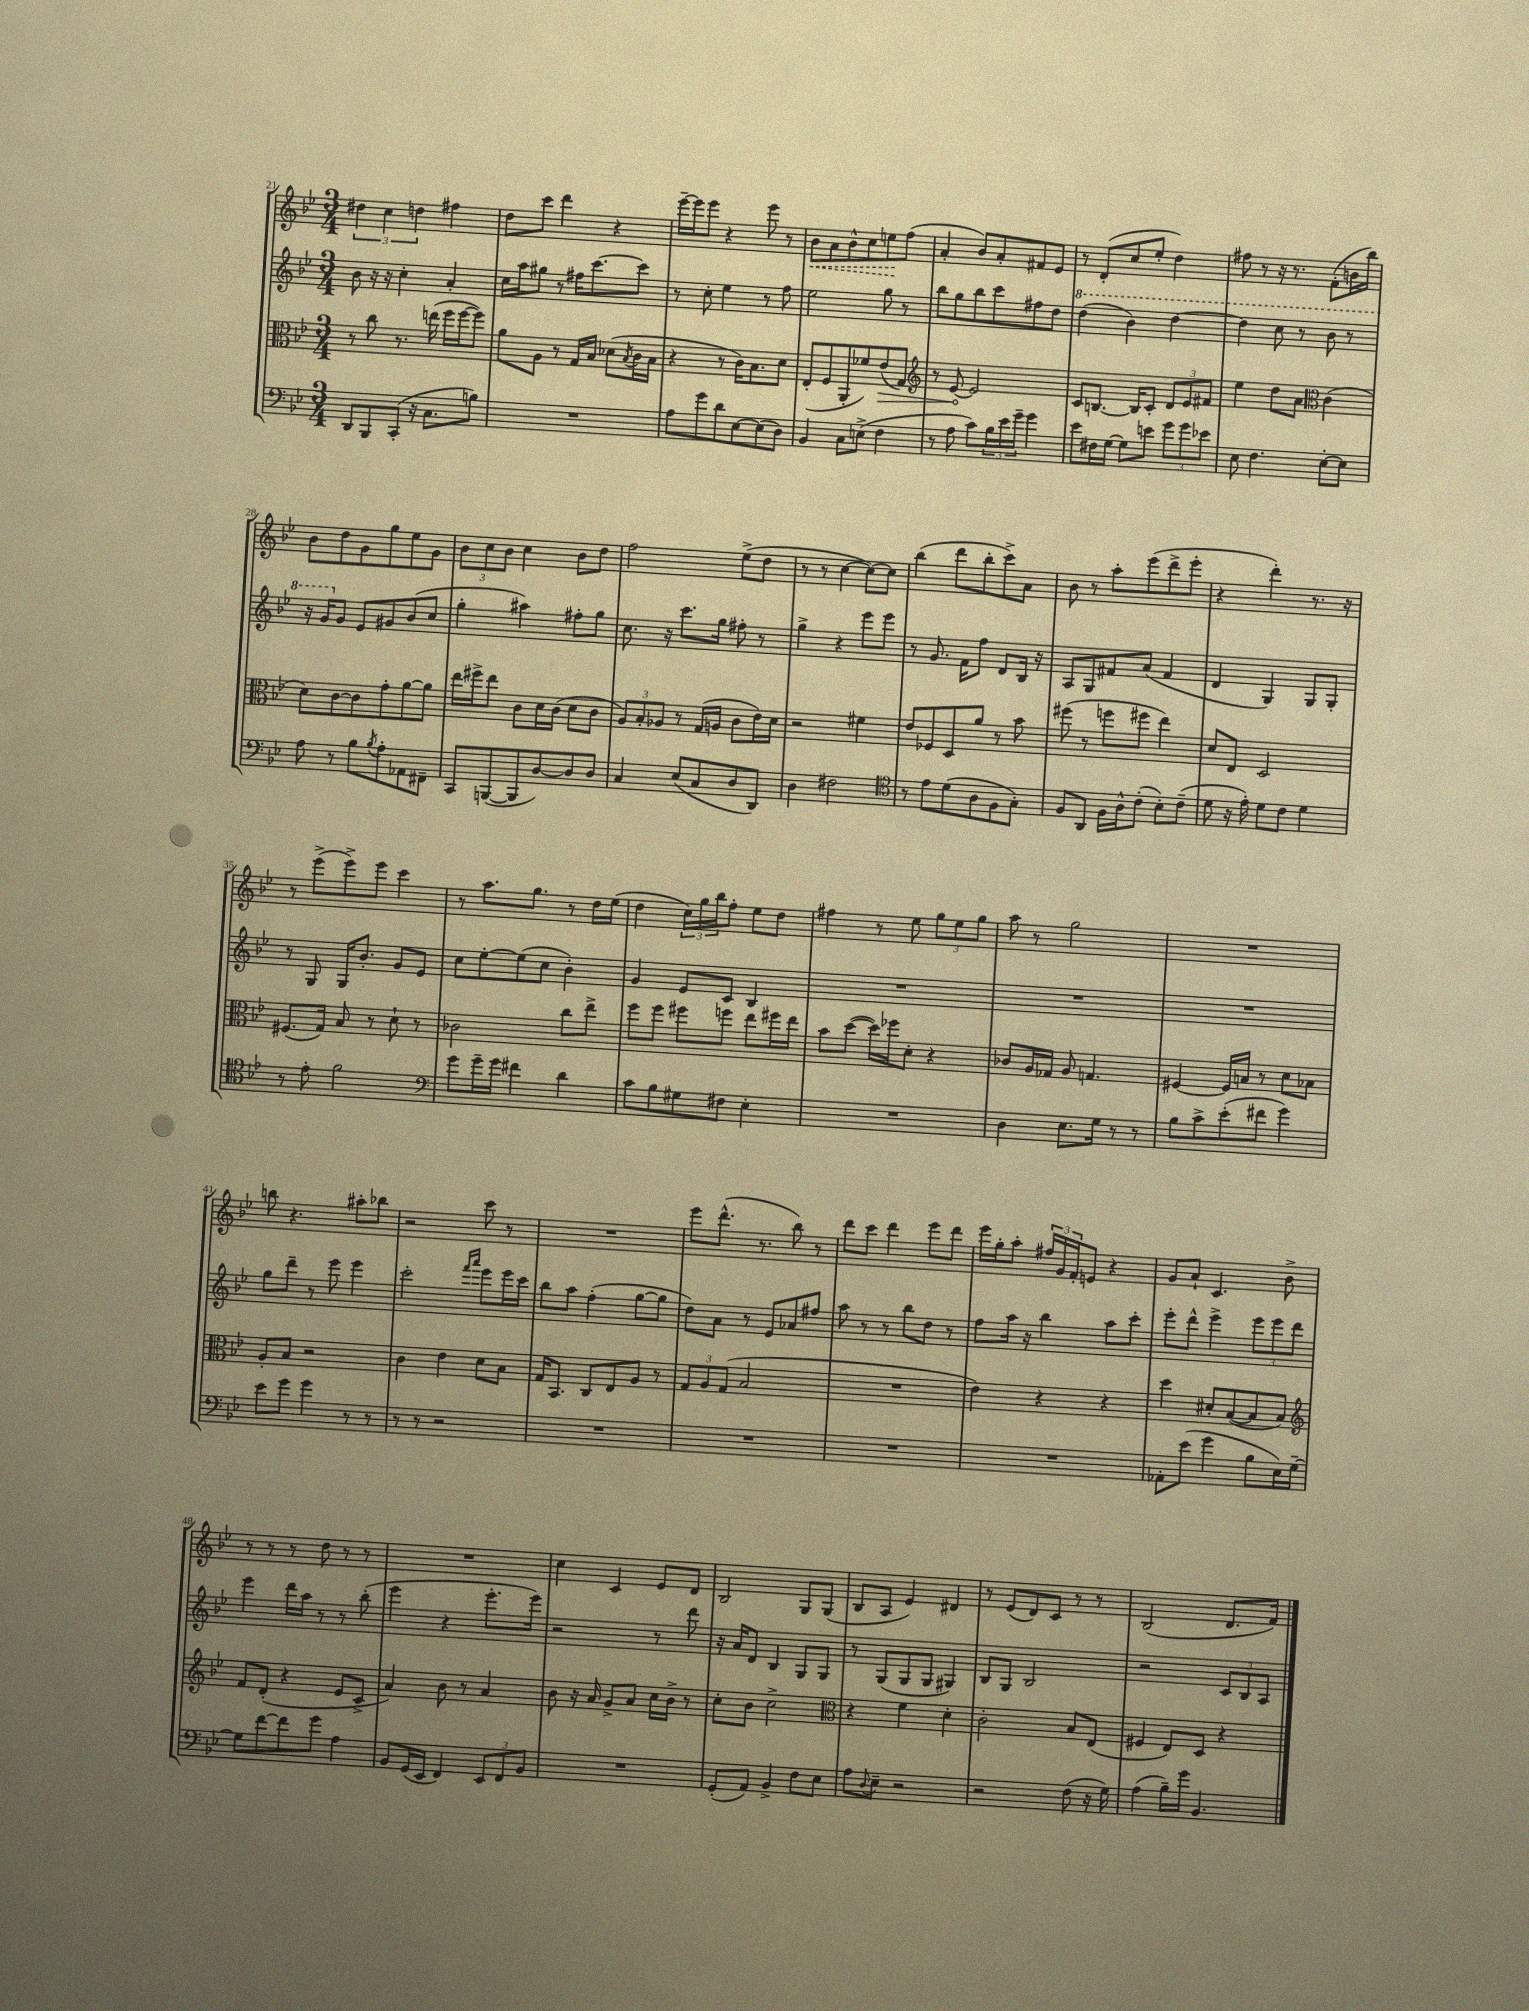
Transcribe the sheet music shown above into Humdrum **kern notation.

**kern	**kern	**dynam	**kern	**kern	**dynam
*part4	*part3	*part3	*part2	*part1	*part1
*staff4	*staff3	*staff3	*staff2	*staff1	*staff1
*clefF4	*clefC3	*	*clefG2	*clefG2	*
*k[b-e-]	*k[b-e-]	*	*k[b-e-]	*k[b-e-]	*
*M3/4	*M3/4	*	*M3/4	*M3/4	*
=21	=21	=21	=21	=21	=21
8DD/L	8r	.	8b-\	6dd#X\	.
8BBB-/	8cc\	.	16r	.	.
.	.	.	.	6cc\	.
.	.	.	16r	.	.
(8CC'/J	8.r	.	4cc'\	.	.
.	.	.	.	6ddn\	.
16r	.	.	.	.	.
8.C\L	(16een\	.	.	.	.
.	16ff\LL	.	4a'/	4ff#X\	.
.	[16ff\J	.	.	.	.
8Bn\J)	8ff\J])	.	.	.	.
=22	=22	=22	=22	=22	=22
2.r	8a\L	.	16cc\LL	8dd\L	.
.	.	.	16aa\J	.	.
.	8A\J	.	8gg#X\J	8ccc\J	.
.	8r	.	8r	4ddd\	.
.	16G/LL	.	16ff#X\KL	.	.
.	16B-/JJ	.	[8.ccc\	.	.
.	(8d-X\L	.	.	4r	.
.	8qB-/	.	.	.	.
.	16c\L	.	8ccc\J]	.	.
.	16B-\JJ	.	.	.	.
=23	=23	=23	=23	=23	=23
8A\L	4r	.	8r	[16eee-~\LL	.
.	.	.	.	16eee-\J]	.
8g\	.	.	8cc'\	8eee-\J	.
8d\	8r	.	4ee-\	4r	.
[8E-\	16c\KL)	.	.	.	.
.	8.B-\	.	.	.	.
(8E-\]	.	.	8r	8eee-\	.
8D\J)	8d\J	.	8ff\	8r	.
=24	=24	=24	=24	=24	=24
!	!	!	!	!	!LO:HP:b
4BB-/	(8E-'/L	.	2ee-\	8b-\L	<
.	8F/	.	.	8a\	.
8C\L	8AA'/	.	.	8b-^^\	.
(8En^\J	8f-X/)	.	.	8cc\	.
!	!	!LO:HP:b	!	!	!
4F\	(8e-/	>	8gg\	8een\	.
.	8G/J)	.	8r	(8ff\J	[
=25	=25	=25	=25	=25	=25
*	*clefG2	*	*	*	*
8r	8r	.	8bb-\L	4a'/	.
8A\	[8e-/	.	8gg\	.	.
8c\L)	2e-/]	]	8bb-\	8b-/L)	.
24B-\L	.	.	8ccc\	8a'/	.
24e-\	.	.	.	.	.
24g~\JJ	.	.	.	.	.
4g\	.	.	8ff#X\	8f#X/	.
.	.	.	8dd\J	8e-/J	.
=26	=26	=26	=26	=26	=26
*	*	*	*8va	*	*
8e-\L	8c/L	.	(4ddd\	8r	.
16F#X\L	[8.Bn/J	.	.	(8d'/L	.
[16G\JJ	.	.	.	.	.
8G\L]	.	.	4bb-\)	8cc/	.
.	16B/KL]	.	.	.	.
8en\J	8c'/J	.	.	8ee-'/J	.
12g\L	12d/L	.	[4ddd\	4dd\)	.
12g\	12e-/	.	.	.	.
12e-X\J	12f#X/J	.	.	.	.
=27	=27	=27	=27	=27	=27
8E-\	4ee-\	.	4ddd\]	8ff#X\	.
4.F\	.	.	.	8r	.
.	8dd\L	.	8ccc\	16r	.
.	.	.	.	8.r	.
.	8a\J	.	8r	.	.
*	*clefC3	*	*	*	*
[8E-'\L	(4c\	.	8bb-\	(8f'\L	.
8E-\J]	.	.	8r	16bn\L	.
.	.	.	.	16bb-\JJ)	.
!!LO:LB:g=z
=28	=28	=28	=28	=28	=28
8A\	8d\L)	.	16r	8b-\L	.
.	.	.	16gg/KL	.	.
*	*	*	*X8va	*	*
8r	[8c\	.	8g/J	8dd\	.
8B-\L	8c\]	.	8e-/L	8g\	.
8qB-/	.	.	.	.	.
8A'\	8g'\	.	8g#X/	8gg\	.
8AA-X\	[8a\	.	(8b-/	8ee-\	.
8FF#X~\J	8a\J]	.	8cc/J	8g\J	.
=29	=29	=29	=29	=29	=29
8CC/L	16ee-\LL	.	4gg'\	12b-\L	.
.	16ff#X^\J	.	.	.	.
.	.	.	.	12cc\	.
([8BBBn/	8ee-\J	.	.	.	.
.	.	.	.	12b-\J	.
8BBB/]	8c\L	.	4aa#X\)	4cc\	.
[8D/)	16d\L	.	.	.	.
.	(16c\JJ	.	.	.	.
8D/]	8d\L	.	8ff#X'\L	8b-\L	.
8D/J	8c\J	.	8gg\J	8dd\J	.
=30	=30	=30	=30	=30	=30
4C/	12A/L)	.	8.cc\	2ff\	.
.	12B-'/	.	.	.	.
.	12A-X/J	.	.	.	.
.	.	.	16r	.	.
(8E-/L	8r	.	8.ccc\L	.	.
8C/	(16G/LL	.	.	.	.
.	16An/JJ	.	16gg\Jk	.	.
8D/	8c\L	.	8ff#X'\	(8ee-^\L	.
8DD/J)	16e-\L)	.	8r	8dd\J	.
.	16d\JJ	.	.	.	.
=31	=31	=31	=31	=31	=31
4D\	2r	.	4gg^\	8r	.
.	.	.	.	8r	.
2F#X\	.	.	4r	[4cc\	.
.	4f#X\	.	8eee-\L	8cc\L_)	.
.	.	.	8eee-\J	8cc\J]	.
=32	=32	=32	=32	=32	=32
*clefC4	*	*	*	*	*
8r	8e-/L	.	8r	(4bb-\	.
8e-\L	8F-X/	.	8.g/	.	.
(8d\	8D/	.	.	8ddd\L	.
.	.	.	16f\KL	.	.
8A\	8a/J	.	8ff\J	8bb-'\	.
8F\	8r	.	8d/L	8ccc^\)	.
8G'\J)	8b-\	.	16B-/Jk	8a\J	.
.	.	.	16r	.	.
=33	=33	=33	=33	=33	=33
8F/L	(8ff#X\	.	8A/L	8b-\	.
8AA/J	8r	.	8G/	8r	.
16F\LL	8ffn\L	.	8f#X/	8aa'\L	.
16A^^\J	.	.	.	.	.
(8c'\J	8ff#X\J	.	(8a/J	(8eee-\	.
8B-'\L)	4ee-\)	.	4f#/	8ddd^\	.
(8c~\J	.	.	.	8eee-'\J	.
=34	=34	=34	=34	=34	=34
8d\	8d/L	.	4d/	4r	.
16r	8E-/J	.	.	.	.
16e-'\)	.	.	.	.	.
8d\L	2D/	.	4G/)	4ddd'\)	.
8c\J	.	.	.	.	.
4d\	.	.	8G/L	8.r	.
.	.	.	8G'/J	.	.
.	.	.	.	16r	.
!!LO:LB:g=z
=35	=35	=35	=35	=35	=35
8r	(8.F#X/L	.	8r	8r	.
8e-'\	.	.	8G/	(8eee-^\L	.
.	16G/Jk)	.	.	.	.
2f\	8B-/	.	16G/KL	8eee-^\)	.
.	.	.	8.b-'/J	.	.
.	8r	.	.	8eee-\J	.
.	8d`\	.	8g/L	4ccc\	.
.	8r	.	8e-/J	.	.
=36	=36	=36	=36	=36	=36
*clefF4	*	*	*	*	*
8g\L	2c-X\	.	8cc\L	8r	.
16g~\L	.	.	[8ee-'\	8.aa\L	.
16g\JJ	.	.	.	.	.
4f#X\	.	.	(8ee-\]	.	.
.	.	.	.	8.gg\J	.
.	.	.	8cc\J	.	.
4d\	8cc\L	.	4b-'\)	8r	.
.	8ee-^\J	.	.	16dd\LL	.
.	.	.	.	(16ee-\JJ	.
=37	=37	=37	=37	=37	=37
8c\L	8ff\L	.	4g/	4dd\	.
8B-\	8ff\J	.	.	.	.
8G#X\	8ff#X\L	.	8e-/L	24cc\LL)	.
.	.	.	.	24gg\	.
.	.	.	.	24bb-\J	.
8F#X\J	8ffn\J	.	8c/J	8ff'\J	.
4E-'\	8ee-\L	.	4B-/	8ee-\L	.
.	16ff#X\L	.	.	8dd\J	.
.	16ee-\JJ	.	.	.	.
=38	=38	=38	=38	=38	=38
2.r	8b-\L	.	2.r	4ff#X\	.
.	([8dd\J	.	.	.	.
.	16dd\LL])	.	.	8r	.
.	16ff-X\J	.	.	.	.
.	8d'\J	.	.	8ee-\	.
.	4r	.	.	12gg\L	.
.	.	.	.	12ee-\	.
.	.	.	.	12gg\J	.
=39	=39	=39	=39	=39	=39
4D\	8c-X/L	.	2.r	8aa\	.
.	16A/L	.	.	8r	.
.	16G-X/JJ	.	.	.	.
8.E-\L	8A/	.	.	2gg\	.
.	4.Gn/	.	.	.	.
16G\Jk	.	.	.	.	.
8r	.	.	.	.	.
8r	.	.	.	.	.
=40	=40	=40	=40	=40	=40
8B-\L	[4F#X/	.	2.r	2.r	.
8c^\	.	.	.	.	.
(8e-'\	16F#/LL]	.	.	.	.
.	16Bn/JJ	.	.	.	.
8f#X\J	8r	.	.	.	.
4g\)	8d\L	.	.	.	.
.	8B-X\J	.	.	.	.
!!LO:LB:g=z
=41	=41	=41	=41	=41	=41
8e-\L	8A'/L	.	8gg\L	8bbn\	.
8g\J	8B-/J	.	8ddd~\J	4.r	.
4g\	2r	.	8r	.	.
.	.	.	8eee-\	.	.
8r	.	.	4eee-\	8aa#X'\L	.
8r	.	.	.	8bb-X\J	.
=42	=42	=42	=42	=42	=42
8r	4c\	.	2ccc'\	2r	.
8r	.	.	.	.	.
2r	4e-\	.	.	.	.
.	.	.	16qqfff/LL	.	.
.	.	.	16qqaaa/JJ	.	.
.	8d\L	.	8eee-\L	8ccc\	.
.	8B-\J	.	16eee-\L	8r	.
.	.	.	16ccc\JJ	.	.
=43	=43	=43	=43	=43	=43
2.r	16G/KL	.	8bb-\L	2.r	.
.	8.BB-/J	.	.	.	.
.	.	.	8aa\J	.	.
.	8C/L	.	(4ff'\	.	.
.	8E-/	.	.	.	.
.	8A/J	.	[8gg\L	.	.
.	8r	.	8gg\J]	.	.
=44	=44	=44	=44	=44	=44
2.r	12G/L	.	8dd\L)	8eee-\L	.
.	12A/	.	.	.	.
.	.	.	8a\J	(8.ddd^^\J	.
.	(12G/J	.	.	.	.
.	2B-/	.	8r	.	.
.	.	.	.	8.r	.
.	.	.	8e-/L	.	.
.	.	.	8a-X/	8bb-\)	.
.	.	.	8ff#X/J	8r	.
=45	=45	=45	=45	=45	=45
2.r	2.r	.	8aa\	8ddd\L	.
.	.	.	8r	8ccc\J	.
.	.	.	8r	4ddd\	.
.	.	.	8bb-\L	.	.
.	.	.	8dd\J	8eee-\L	.
.	.	.	8r	8ddd\J	.
=46	=46	=46	=46	=46	=46
2.r	4e-\)	.	8ff\L	16eee-\LL	.
.	.	.	.	16gg'\J	.
.	.	.	16aa\Jk	8aa'\J	.
.	.	.	16r	.	.
.	4r	.	4bb-\	24ff#X/LL	.
.	.	.	.	24g/	.
.	.	.	.	24f'/J	.
.	.	.	.	8en/J	.
.	4r	.	8aa\L	4r	.
.	.	.	8ccc'\J	.	.
=47	=47	=47	=47	=47	=47
8AA-X'\L	4dd\	.	8eee-'\L	8g/L	.
(8e-\J	.	.	8ddd^^\J	8a`/J	.
4g\	8d#X'/L	.	4eee-^\	4.c/	.
.	([8B-/	.	.	.	.
8B-\L	8B-/]	.	12eee-\L	.	.
.	.	.	12eee-\	.	.
16E-\L)	8B-/J)	.	.	8b-^\	.
.	.	.	12ddd\J	.	.
[16G~\JJ	.	.	.	.	.
!!LO:LB:g=z
=48	=48	=48	=48	=48	=48
*	*clefG2	*	*	*	*
8G\L]	8f/L	.	4eee-\	8r	.
[8f\	(8d'/J	.	.	8r	.
8f\]	4r	.	16ddd\LL	8r	.
.	.	.	16aa\JJ	.	.
8g\J	.	.	8r	8dd\	.
4A\	8e-/L	.	8r	8r	.
.	8c^/J	.	(8bb-'\	8r	.
=49	=49	=49	=49	=49	=49
8BB-/L	4a/)	.	4eee-\	2.r	.
(16GG/L	.	.	.	.	.
16EE-/JJ	.	.	.	.	.
4FF/)	8b-\	.	4r	.	.
.	8r	.	.	.	.
12EE-/L	4a/	.	8.eee-'\L	.	.
12FF/	.	.	.	.	.
12BB-/J	.	.	.	.	.
.	.	.	16eee-\Jk)	.	.
=50	=50	=50	=50	=50	=50
2.r	8b-\	.	2r	4cc\	.
.	16r	.	.	.	.
.	16a/	.	.	.	.
.	8g^/L	.	.	4c/	.
.	8a/J	.	.	.	.
.	16cc\LL	.	8r	8e-/L	.
.	16b-^\JJ	.	.	.	.
.	8r	.	8ddd\	8d/J	.
=51	=51	=51	=51	=51	=51
(8GG'/L	8cc'\L	.	16r	2B-/	.
.	.	.	16a/KL	.	.
8AA/J)	8b-\J	.	8d/J	.	.
4BB-^/	2cc^\	.	4B-/	.	.
8F\L	.	.	8G/L	8G/L	.
8E-\J	.	.	8G/J	(8G/J	.
=52	=52	=52	=52	=52	=52
*	*clefC3	*	*	*	*
8A\L	4r	.	8r	8B-/L	.
8qqD/	.	.	.	.	.
8E-~\J	.	.	(8G/L	8A/J	.
2r	4f\	.	8G/	4e-/)	.
.	.	.	8G/J	.	.
.	4d'\	.	4G#X/)	4d#X/	.
=53	=53	=53	=53	=53	=53
2r	2c'\	.	8B-/L	8r	.
.	.	.	8G/J	(8e-/L	.
.	.	.	2B-/	8d/)	.
.	.	.	.	8c/J	.
(8F\	8B-/L	.	.	8r	.
16r	(8E-/J	.	.	8r	.
16G\)	.	.	.	.	.
=54	=54	=54	=54	=54	=54
(4A\	4F#X/	.	2r	(2B-/	.
16B-~\LL)	8E-/L)	.	.	.	.
16g\JJ	.	.	.	.	.
4.BB-/	8D/J	.	.	.	.
.	4r	.	12c/L	8.d/L	.
.	.	.	12B-/	.	.
.	.	.	12A/J	.	.
.	.	.	.	16f/Jk)	.
==	==	==	==	==	==
*-	*-	*-	*-	*-	*-
